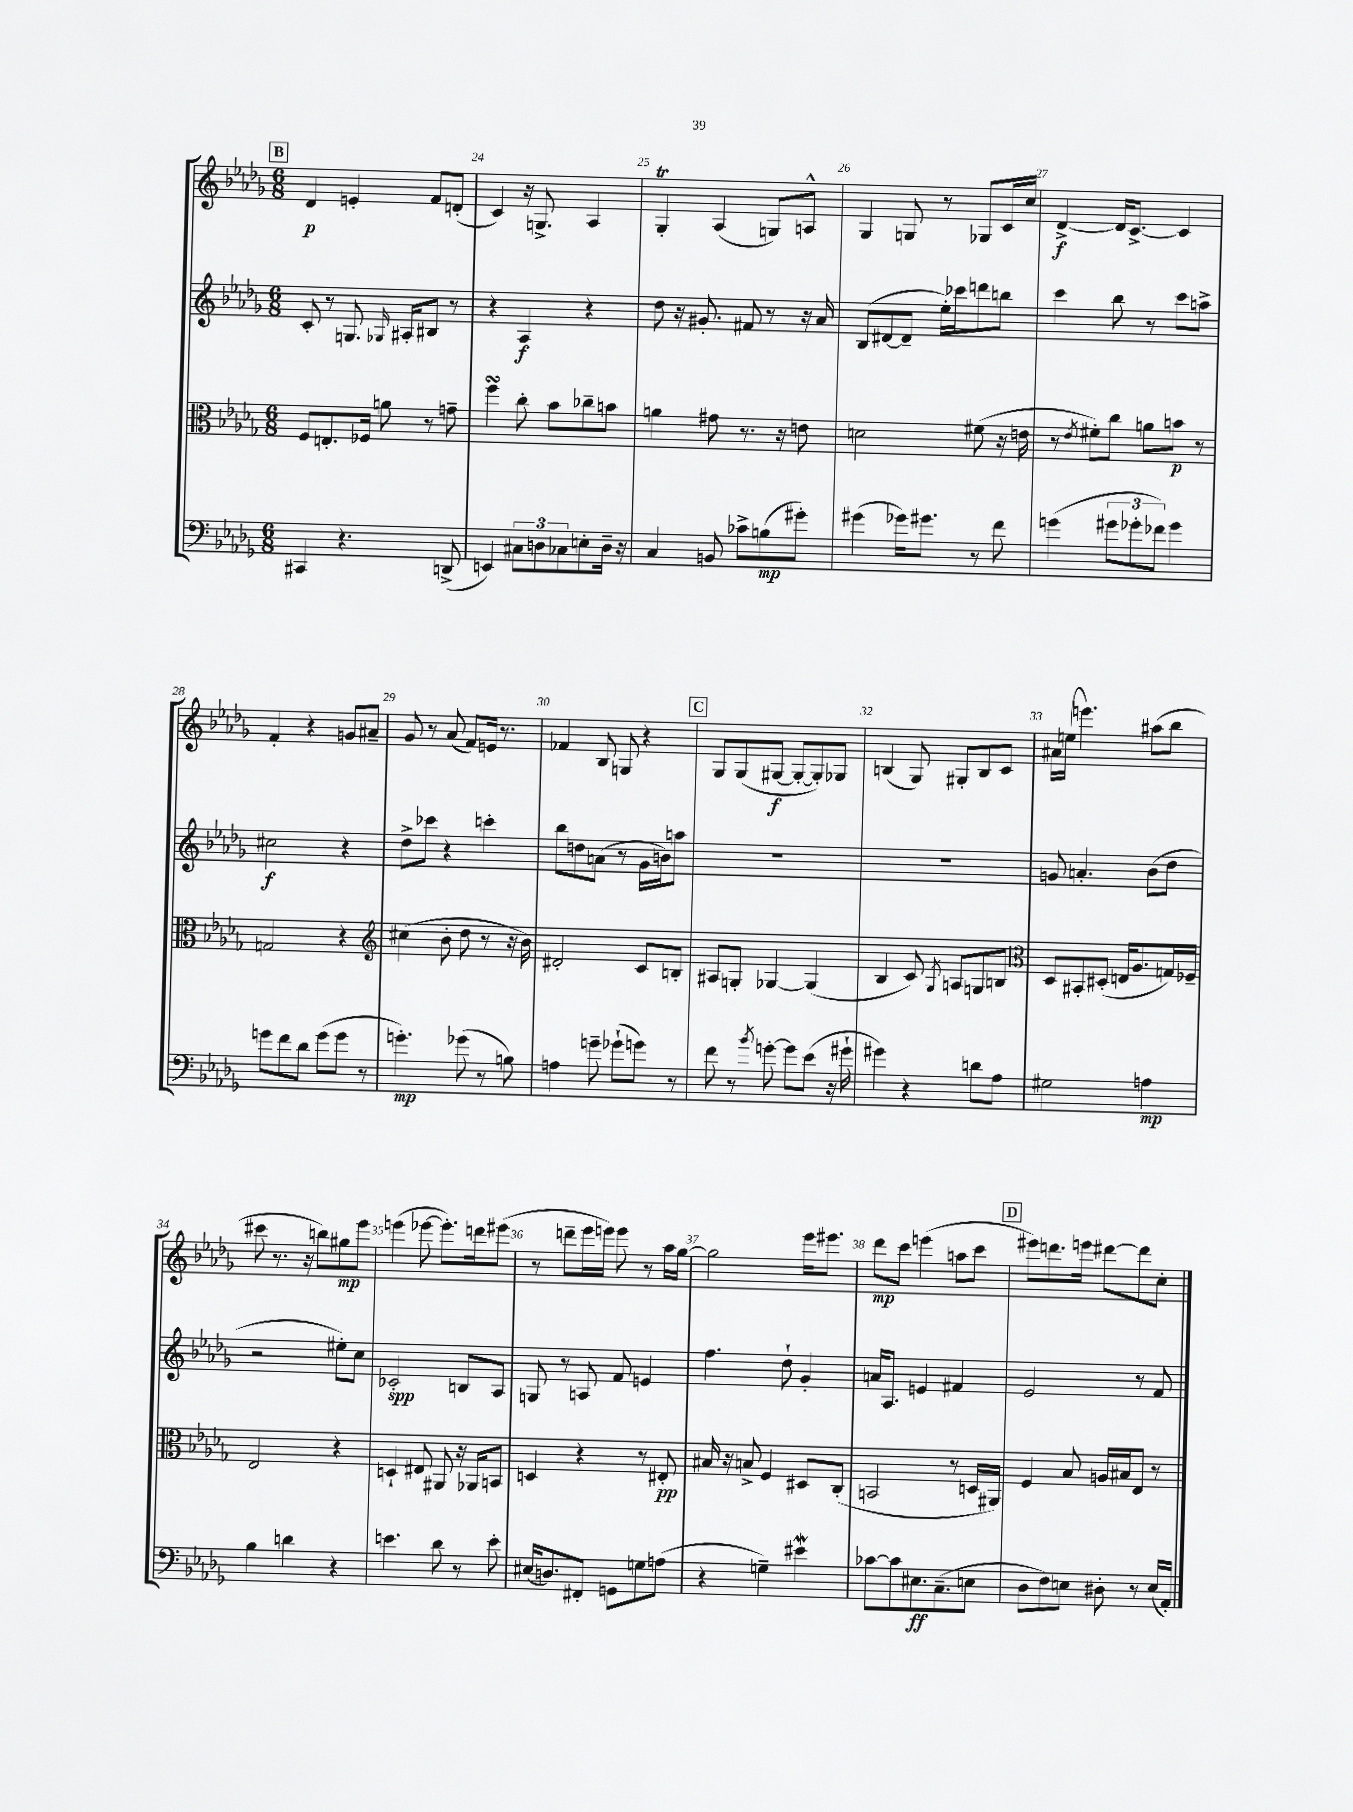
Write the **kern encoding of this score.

**kern	**kern	**kern	**kern
*staff4	*staff3	*staff2	*staff1
*clefF4	*clefC3	*clefG2	*clefG2
*k[b-e-a-d-g-]	*k[b-e-a-d-g-]	*k[b-e-a-d-g-]	*k[b-e-a-d-g-]
*M6/8	*M6/8	*M6/8	*M6/8
4CC#	8F	8c'	4d-
.	8.E'	8r	.
4.r	.	8.G	4e'
.	16F-	.	.
.	8a	.	.
.	.	16qqG-	.
.	.	16A#'	.
.	8r	8B#	8f
(8DD^	8g~	8r	(8d'
=	=	=	=
4EE)	4ff	4r	4c)
12C#	8cc'	4A-	16r
.	.	.	8.G^
12D	.	.	.
.	8b-	.	.
12C-	.	.	.
8E'	8cc-~	4r	4A-
16D~	8b	.	.
16r	.	.	.
=	=	=	=
4C	4a	8dd-	4G-'
.	.	16r	.
.	.	8.g#'	.
8BB	8g#	.	(4A-
8c-^	8.r	8f#	.
(8B	.	8r	8G)
.	16r	.	.
8g#')	8e	16r	8A^^
.	.	16a-	.
=	=	=	=
(4g#	2d	(8B-	4G-
.	.	[8d#	.
16g-)	.	8d#~]	8G
8.g#	.	.	.
.	.	16ee-')	8r
.	.	16ccc-	.
8r	(8f#	8ddd	8G-
8f	16r	8bb	16c
.	16e	.	16cc
=	=	=	=
(4g	8r	4ccc	[4d-^
.	8qe-	.	.
.	8f#')	.	.
12g#	8cc	8bb-	16d-]
.	.	.	[8.c^
12g-'	.	.	.
.	8a	8r	.
12f-)	.	.	.
4g-	8b	8ccc	4c]
.	8r	8aa^	.
=	=	=	=
8g	2G	2cc#	4f'
8f	.	.	.
8d-	.	.	4r
(8g	.	.	.
8g	4r	4r	8g
8r	.	.	8a#~
=	=	=	=
*	*clefG2	*	*
4.g')	(4cc#	8dd-^	8g-
.	.	8ccc-	8r
.	8b-'	4r	(8a-
(8g-	8dd-	.	8f)
8r	8r	4ccc'	16e
.	.	.	8.r
8B)	16r	.	.
.	16b-)	.	.
=	=	=	=
4A	2d#'	8bb-	4f-
.	.	8dd	.
8g~	.	(8a	8B-
(8g-`	.	8r	8G
8g)	8c	16g-	4r
.	.	16b)	.
8r	8B'	8aa	.
=	=	=	=
8f	8A#	2.r	8G-
8r	8G'	.	(8G-
8qb-	.	.	.
[8g'	[4G-	.	[8G#
8g]	.	.	8G#'_
(8e-	(4G-]	.	8G#'])
16r	.	.	8G-
16g#`	.	.	.
=	=	=	=
4g#)	4B-	2.r	(4B
4r	8c)	.	8G-)
.	8qG-	.	.
.	8A	.	8G#'
8d	8G	.	8B
8A-	8B	.	8c
=	=	=	=
*	*clefC3	*	*
2G#	8D-	8g	16a#
.	.	.	(16ee
.	8BB#'	4.a'	4.eee)
.	(8D#'	.	.
.	16E	.	.
.	8.A-	.	.
4A	.	(8b-	(8aa#
.	16G)	8dd-	8bb-
.	16F-~	.	.
=	=	=	=
4B-	2E-	2r	8ccc#
.	.	.	8.r
4d	.	.	.
.	.	.	16r
.	.	.	8bb)
4r	4r	8ee#')	8gg#
.	.	8cc	8eee-
=	=	=	=
4.e	4D`	2c-'	(4eee
.	8E#	.	[8eee-
8d-	8AA#	.	8.eee-'])
8r	16r	8B	.
.	16AA-	.	16ddd
8e'	8BB	8A-	(8eee#
=	=	=	=
(16E#	4D	8G	8r
8.D)	.	.	.
.	.	8r	8ddd~
8FF#'	4r	8A	16eee-
.	.	.	16eee)
8GG	.	8f	8eee
8G	8r	4e	8r
(8A	8E#'	.	16aa-
.	.	.	[16gg-
=	=	=	=
4r	16B#	4.ff	2gg-]
.	16r	.	.
.	8B^	.	.
4G~)	4F	.	.
.	.	8dd-`	.
4e#	8D#	4g-'	16eee-
.	.	.	8.eee#
.	(8C'	.	.
=	=	=	=
[8c-	2BB	16a	8ddd-
.	.	8.A-	.
8c-]	.	.	8ccc
8.E#	.	4e	(4eee
(8.C~	.	.	.
.	8r	4f#	8aa
8E	16D	.	8ccc
.	16AA#)	.	.
=	=	=	=
8D-	4F	2e-	8eee#)
8F)	.	.	8.ddd
8E	8B-	.	.
.	.	.	16eee
8D#'	16A	.	[8ddd#
.	16B#	.	.
8r	8E-	8r	8ddd#]
(16E	8r	8f	8cc'
16AA-')	.	.	.
==	==	==	==
*-	*-	*-	*-
